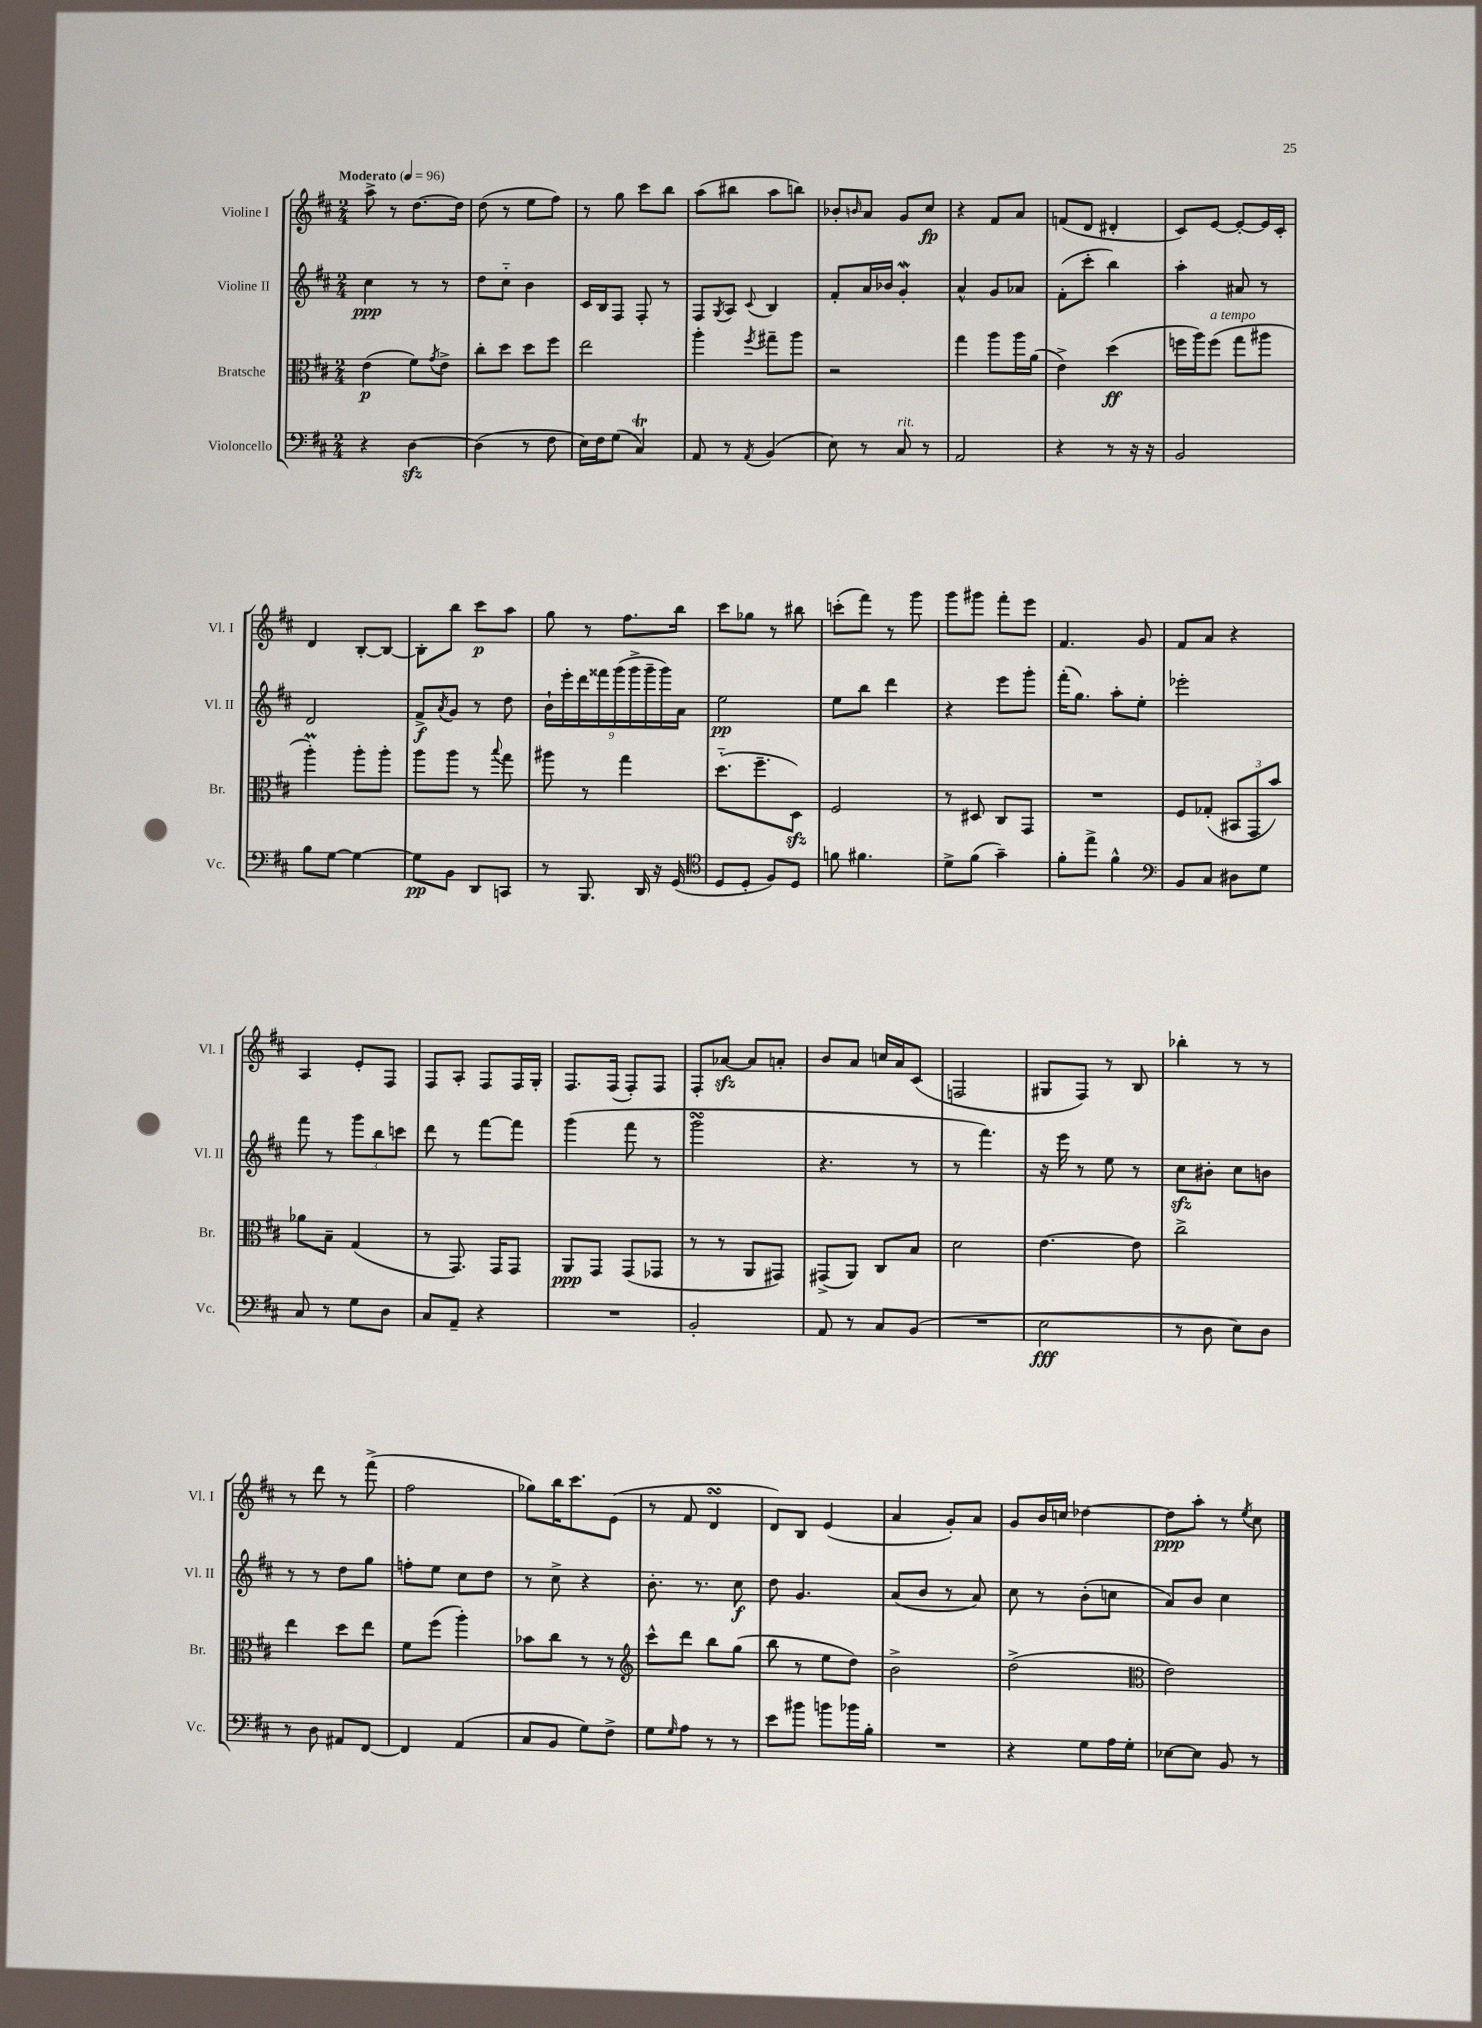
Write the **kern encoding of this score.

**kern	**kern	**kern	**kern
*staff4	*staff3	*staff2	*staff1
*clefF4	*clefC3	*clefG2	*clefG2
*k[f#c#]	*k[f#c#]	*k[f#c#]	*k[f#c#]
*M2/4	*M2/4	*M2/4	*M2/4
*MM96	*MM96	*MM96	*MM96
4r	(4e	4cc#	8aa^
.	.	.	8r
[4D	8f#)	8r	[8.dd
.	8qg	.	.
.	8e^	8r	.
.	.	.	16dd]
=	=	=	=
(4D]	8cc#'	8dd	(8dd
.	8dd	8cc#'~	8r
8r	8dd	4b	8ee
8F#	8ff#	.	8ff#)
=	=	=	=
16E)	2ee	16c#	8r
16F#	.	16B	.
(8G	.	8F#	8gg
4C#)	.	8F#'	8ccc#
.	.	8r	8bb
=	=	=	=
8AA	4aa'	8F#	(8aa
.	.	8qG	.
8r	.	8A	8bb#
8qAA	8qff#	8qqc#	.
(4BB	8gg#~	4B	8aa
.	8aa	.	8bb)
=	=	=	=
8E)	2r	8f#'	8b-'
.	.	.	16qqb
8r	.	16a	8a
.	.	16b-	.
8C#	.	4g'	8g
8r	.	.	8cc#
=	=	=	=
2AA	4gg	4a^^	4r
.	8aa	8g	8f#
.	16aa	8a-	8a
.	(16a	.	.
=	=	=	=
4r	4e^)	(8f#'	(8f
.	.	8ccc#'	8d
8r	(4dd	4bb)	4d#'
16r	.	.	.
16r	.	.	.
=	=	=	=
2BB	16ff	4aa'	8c#)
.	16aa)	.	.
.	(8ff	.	[8e
.	8gg	8a#	8e'_
.	8aa#	8r	16e]
.	.	.	16c#'
=	=	=	=
8B	4aa')	2d	4d
[8G	.	.	.
4G_	8aa'	.	[8B'
.	8aa'	.	8B_
=	=	=	=
8G]	8aa	8f#^	8B']
.	.	8qa	.
8BB	8aa	8g	8bb
8DD	8r	8r	8ccc#
.	8qqbb	.	.
8CC	8gg	8dd	8aa
=	=	=	=
8r	8aa#	18b`	8gg
.	.	18eee'	.
.	.	18ddd	.
8.BBB	8r	.	8r
.	.	18fff##	.
.	.	(18ggg	.
.	4gg	.	8.ff#
.	.	18ggg^	.
16DD	.	.	.
.	.	18ggg~	.
16r	.	.	.
.	.	18ggg)	.
(16GG	.	.	16bb
.	.	18a	.
=	=	=	=
*clefC4	*	*	*
8D	(8.dd'~	2ee	8ccc#
8D'	.	.	8gg-
.	8.ff#~	.	.
8F#)	.	.	8r
8D	8D)	.	8bb#
=	=	=	=
8f	2F#	8ee	(8ccc'
4.f#	.	8bb	8fff#)
.	.	4ddd	8r
.	.	.	8ggg
=	=	=	=
8d^	8r	4r	8ggg
(8f#	8D#	.	8ggg#
4g~)	8C#	8eee	8fff#'
.	8GG	8ggg'	8eee
=	=	=	=
8f#'	2r	(16fff#'	4.f#
.	.	8.gg)	.
8ee^	.	.	.
4f#^^	.	8aa'	.
.	.	8ee'	8g
=	=	=	=
*clefF4	*	*	*
8BB	8F#	2eee-'	8f#
8C#	(8G-'	.	8a
8D#	12BB#	.	4r
.	12GG	.	.
8G	.	.	.
.	12b)	.	.
=	=	=	=
8C#	8a-	8fff#	4A
8r	8B~	8r	.
8G	(4G	12ggg	8e'
.	.	12bb	.
8D	.	.	8F#
.	.	12ccc	.
=	=	=	=
8C#	8r	8ddd	8F#
8AA~	8.GG)	8r	8A'
4r	.	[8fff#	8F#
.	16GG	.	.
.	8GG	8fff#]	16F#
.	.	.	16G'
=	=	=	=
2r	8AA	(4ggg	8.F#
.	8GG	.	.
.	.	.	(16F#
.	(8GG	8fff#	8F#')
.	8GG-	8r	8F#
=	=	=	=
2BB'	8r	2ggg	8F#'
.	8r	.	[8a-
.	8AA	.	8a-]
.	8GG#)	.	8a'
=	=	=	=
8AA	(8GG#^	4.r	8b
8r	8AA)	.	8a
8C#	8C#	.	16cc
.	.	.	16a
(8BB	8B	8r	(8c#
=	=	=	=
2r	2d	8r	2F
.	.	4.fff#)	.
=	=	=	=
2E	[4.e	16r	8G#
.	.	16eee	.
.	.	8r	8F#)
.	.	8ee	8r
.	8e]	8r	8B
=	=	=	=
8r	2cc#^	8cc#	4bb-'
8D	.	8b#'	.
8E)	.	8cc#	8r
8D	.	8b	8r
=	=	=	=
8r	4ee	8r	8r
8D	.	8r	8ddd
8AA#	8dd	8dd	8r
[8FF#	8ee	8gg	(8fff#^
=	=	=	=
4FF#]	8f#	8ff'	2ff#
.	(8ff#	8ee	.
(4AA	4aa')	8cc#	.
.	.	8dd	.
=	=	=	=
8C#	8b-	8r	8gg-)
8BB	8cc#	8cc#^	16bb
.	.	.	8.ccc#
8G)	8r	4r	.
8F#^	8r	.	(8e
=	=	=	=
*	*clefG2	*	*
8G	8ccc#^^	8.b'	8r
16qqG	.	.	.
8A	8ddd	.	8f#
.	.	8.r	.
8r	8bb	.	4d
8r	(8gg	8cc#	.
=	=	=	=
8e	8bb	8dd	8d)
8b#	8r	4.g	8B
8b	8ee	.	(4e
16b-	8dd)	.	.
16B'	.	.	.
=	=	=	=
2r	2b^	(8a	4a
.	.	8b	.
.	.	8r	8g')
.	.	8a)	8a
=	=	=	=
4r	(2dd^	8cc#	8g
.	.	8r	16b
.	.	.	16cc
8G	.	(8b'	[4dd-
16A	.	8cc	.
16G'	.	.	.
=	=	=	=
*	*clefC3	*	*
[8E-	2e)	8a)	8dd-]
8E-]	.	8b	8aa'
8BB	.	4cc#	8r
.	.	.	8qee
8r	.	.	8cc#
==	==	==	==
*-	*-	*-	*-
